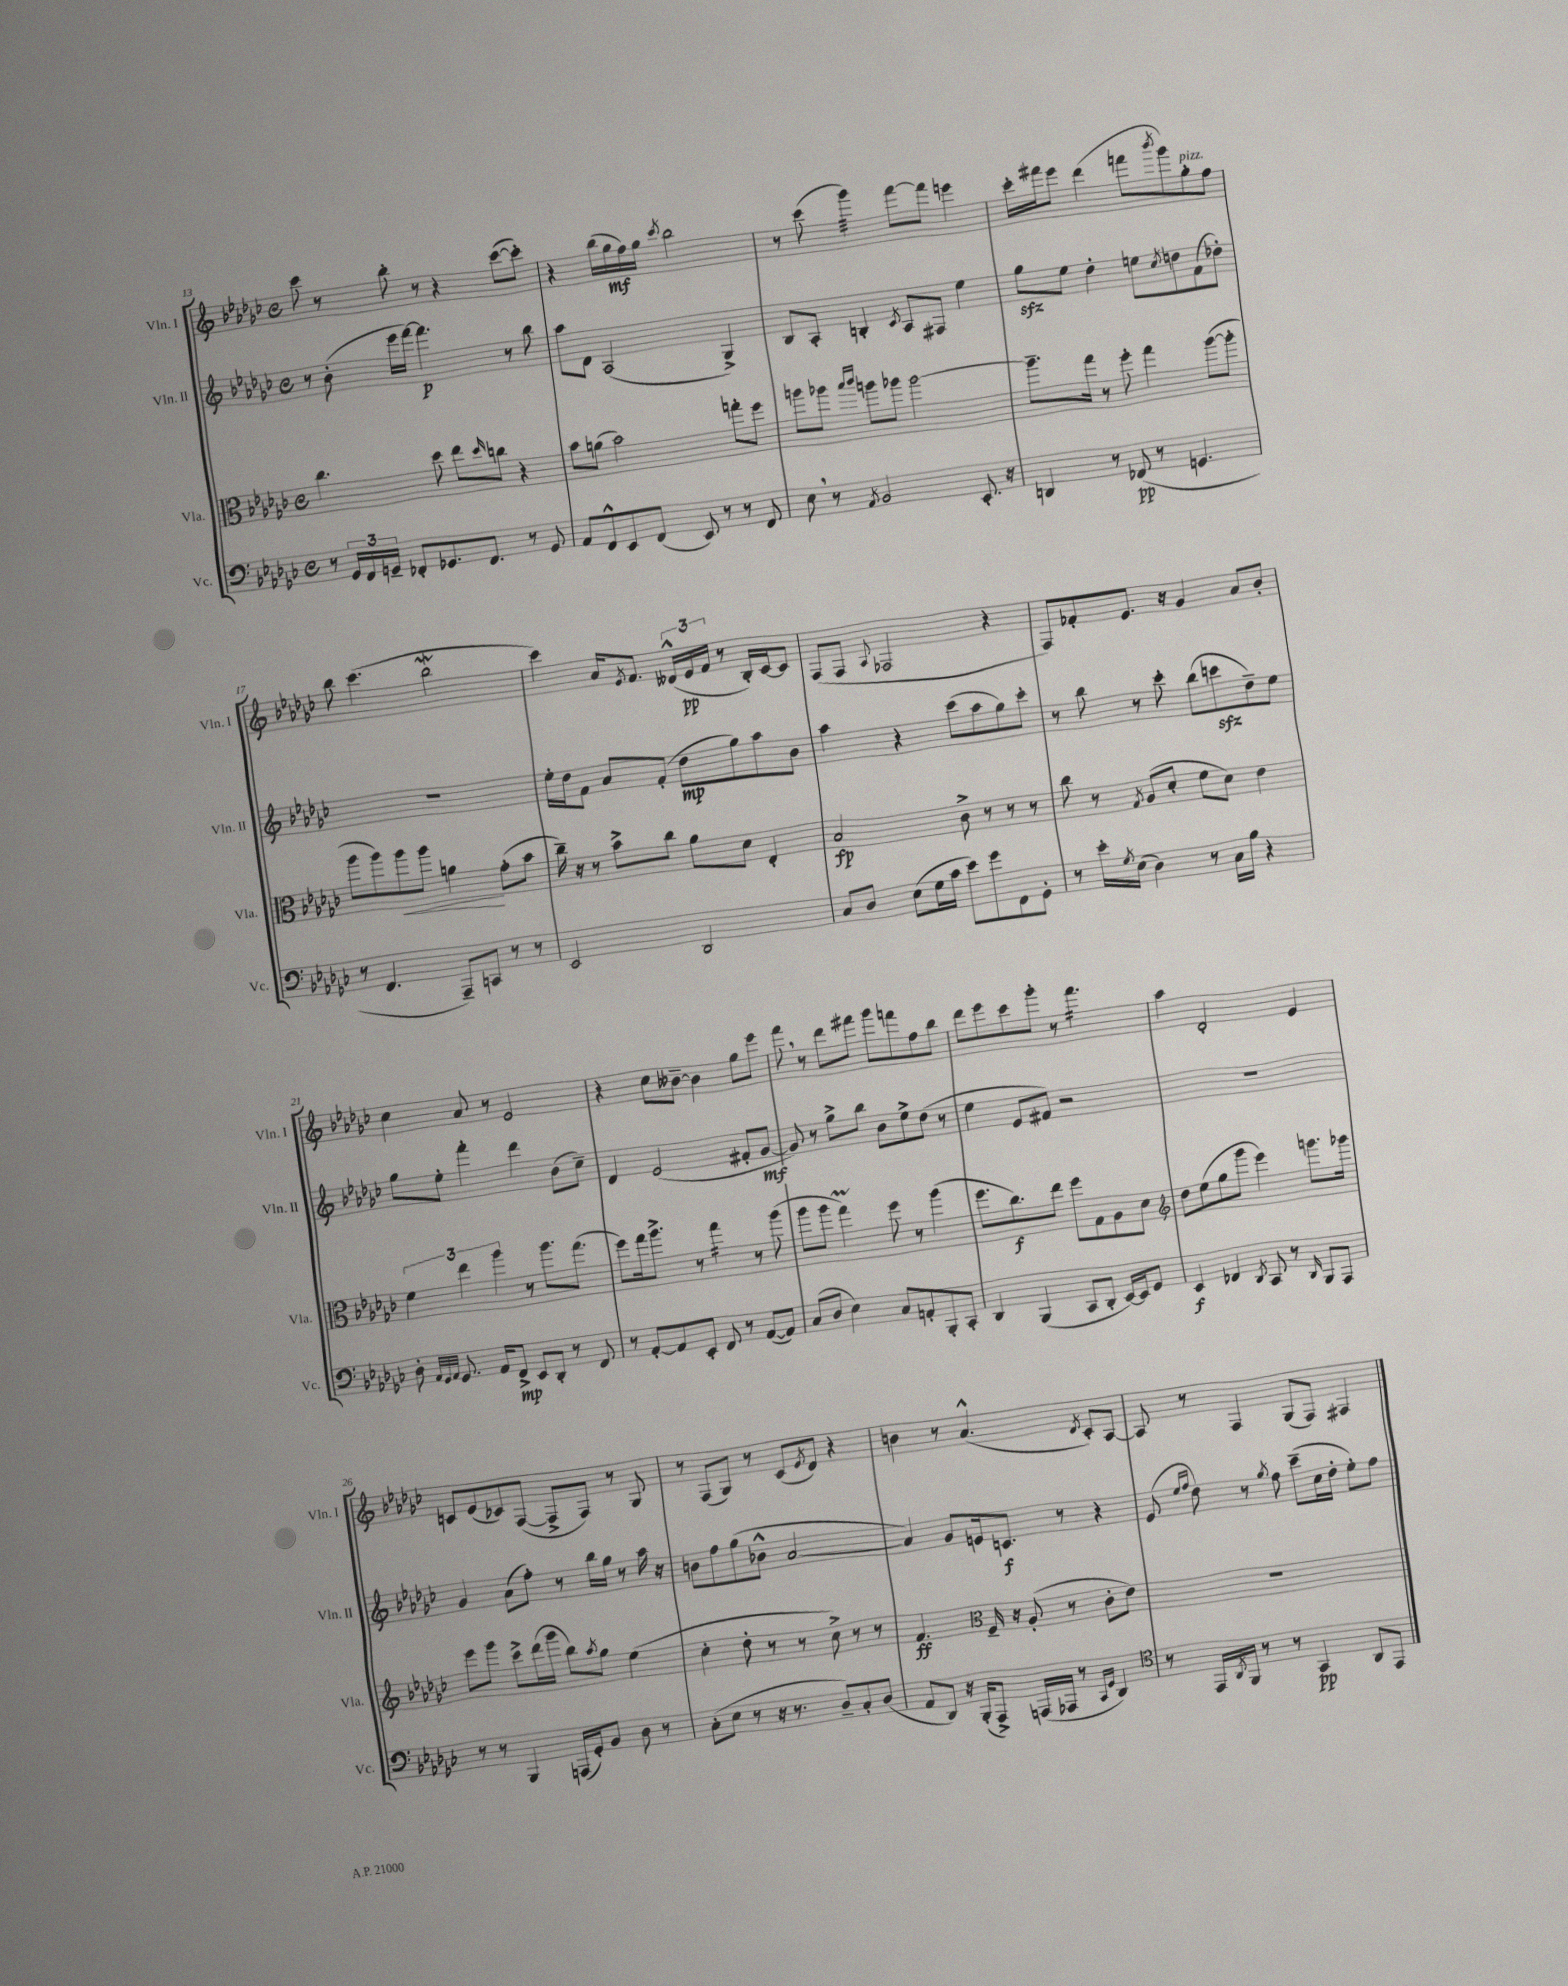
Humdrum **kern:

**kern	**kern	**kern	**kern
*staff4	*staff3	*staff2	*staff1
*clefF4	*clefC3	*clefG2	*clefG2
*k[b-e-a-d-g-c-]	*k[b-e-a-d-g-c-]	*k[b-e-a-d-g-c-]	*k[b-e-a-d-g-c-]
*M4/4	*M4/4	*M4/4	*M4/4
*met(c)	*met(c)	*met(c)	*met(c)
8r	4.cc-	8r	8ccc-
24GG-	.	(8b-'	8r
24FF	.	.	.
24GG~	.	.	.
8FF-'	.	16eee-	8bb-'
.	.	[16fff)	.
8.GG-	8dd-	4.fff]	8r
.	8ee-	.	4r
8.FF-	.	.	.
.	16qqdd-	.	.
.	8cc	.	.
8r	4r	8r	([8ccc-
8GG-	.	8bb-	8ccc-'])
=	=	=	=
8AA-	8b-	8aa-	4r
8FF^^	(8a	8d-	.
8EE-	2b-)	(2A-	(16bb-
.	.	.	16gg-
(8FF	.	.	16ff)
.	.	.	16gg-
.	.	.	8qccc-
8EE-)	.	.	2bb-
8r	.	.	.
8r	8gg'	4G-^)	.
8FF	8ff	.	.
=	=	=	=
8E-	8aa	8B-	8r
8r	8aa-	8A-'	(8ccc-
.	16qqbb-	.	.
8qAA-	16qqccc-	.	.
2BB-	8aa	4B'	4ggg-)
.	8aa-	.	.
.	.	8qc-	.
.	[2aa-	8A-	[8fff
.	.	8F#	8fff]
8.EE-'	.	4ee-	4eee
16r	.	.	.
=	=	=	=
4DD	8.aa-~]	8gg-	16ccc-'
.	.	.	16fff#
.	.	8ee-	8eee-
.	16gg-	.	.
8r	8r	4dd-'	(4ddd-
(8FF-	8ff'	.	.
8r	4gg-	8ee	8fff
.	.	8qcc-	8qbbb-
4.GG	.	8dd	8ggg-)
.	([8aa-	(8f	8gg-'
.	8aa-']	8dd-')	8ff
=	=	=	=
8r	8aa-	1r	8bb-
4.FF	8aa-)	.	(4.ccc-
.	8aa-	.	.
.	8aa-	.	.
8AAA-~)	4a	.	2bb-
8CC	.	.	.
8r	(8g-'	.	.
8r	8b-	.	.
=	=	=	=
2EE-	16cc-~)	16ee-'	4ccc-)
.	16r	16dd-	.
.	8r	8f	.
.	8b-^	8a-	16a-
.	.	.	8qe-
.	.	.	8.f
.	8cc-	(8f'	.
2DD-	8a-	8dd-	(24d--^^
.	.	.	24e-
.	.	.	24f
.	8d-	8gg-)	8r
.	4E-'	8aa-	16B-')
.	.	.	[16c-
.	.	8b-	8c-]
=	=	=	=
8C-	2B-	4aa-	(8F
8D-	.	.	8F
.	.	.	8qqA-
(8E-	.	4r	2F-
16G-	.	.	.
16c-	.	.	.
8e-)	8c-^	(8ccc-	.
8g-	8r	8aa-	.
8FF	8r	8gg-)	4r
8GG-'	8r	8ccc-'	.
=	=	=	=
8r	8cc-	8r	8F)
16e-'	8r	8bb-	8f-'
8qG-	.	.	.
(16E-	.	.	.
.	8qG-	.	.
4D-)	(8A-	8r	8.e-
.	8d-'	8ccc-'	.
.	.	.	16r
8r	8f	(8bb-	4g-
16C-	8d-)	8ccc	.
16B-	.	.	.
4r	4e-	8dd-~)	8a-
.	.	8ee-	8b-'
=	=	=	=
8D-'	6f	8gg-	4cc-
32qqAA-	.	.	.
32qqGG-	.	.	.
32qqAA-	.	.	.
8.GG-	.	8ee-'	.
.	6ee-	.	.
.	.	4fff'	8a-
16AA-	.	.	.
.	6aa-	.	.
8FF^	.	.	8r
8EE-	8r	4ddd-	2e-
8DD-'	8.aa-	.	.
8r	.	(8b-	.
.	(8.gg-	.	.
8FF	.	8cc-~)	.
=	=	=	=
8r	8ff)	4d-	4r
[8AA-'	16gg-	.	.
.	8.aa-^	.	.
8AA-]	.	(2e-	8cc-
8EE-'	8r	.	[8b--~
8FF	4gg-	.	4b--]
8r	.	.	.
([8AA-	8r	8f#'	8gg-
8AA-])	(8aa-	[8g-	8eee-
=	=	=	=
(8C-	8aa-	8g-])	8fff
8D-	8aa-	8r	8r
4E-)	4gg-)	8gg-^	8ddd-
.	.	8bb-	8fff#
8C-	8ff	8b-	8ggg-
8AA'	8r	8ee-^	8fff
8BBB-'	(4aa-	(8dd-	8ff
8CC-'	.	8r	8bb-
=	=	=	=
4DD-	8.ff	4ee-	8ddd-
.	.	.	8eee-
.	8.cc-)	.	.
(4BBB-	.	8e-	8ccc-
.	8ee-	8f#)	8ggg-'
8CC-	8ff	2r	8r
8DD-'	8G-	.	4.fff
[16EE-)	8A-	.	.
16EE-]	.	.	.
8GG-	8d-	.	.
=	=	=	=
*	*clefG2	*	*
4EE-	8dd-	1r	4aa-
.	(8ee-	.	.
4FF-	8gg-	.	2d-'
.	8ggg-	.	.
8qDD-	.	.	.
8CC-	4eee-)	.	.
8r	.	.	.
16qqDD-	.	.	.
8BBB-	8.ggg	.	4e-
8AAA-	.	.	.
.	16ggg-	.	.
=	=	=	=
8r	8eee-	4g-	8c
8r	8ggg-	.	(8e-
4BBB-	8ccc-^	(8a-	8c-)
.	(16ddd-	8ff')	([8F
.	16ggg-	.	.
(16AAA	8bb-)	8r	8F^]
16GG-')	.	.	.
.	8qaa-	.	.
8BB-	8gg-	16bb-	8F)
.	.	16gg-	.
8D-	(4ee-	8r	8r
8r	.	16aa-	8G-
.	.	16r	.
=	=	=	=
(8C-'	4cc-'	8b	8r
8E-	.	8ff	(8F
8r	8dd-'	(8gg-	8G-)
16r	8r	8b-^^	8r
8.r	.	.	.
.	8r	[2a-	(8c-
.	.	.	8qe-
8D-~)	8cc-^)	.	8d-)
8C-'	8r	.	4r
(8D-	8r	.	.
=	=	=	=
8AA-	4.f	4a-])	4b
8DD-)	.	.	.
16r	.	8g-	8r
(16BBB-'	.	.	.
*	*clefC3	*	*
8AAA-^)	16F~	16e	(4.a-^^
.	16r	8.c	.
(16AAA	(8A-'	.	.
16AAA-	.	.	.
8r	8r	8r	.
16qqCC-	.	.	.
16qqGG-	.	.	8qd-
4DD-)	8c-'	4r	8c-')
.	8e-)	.	[8A-
=	=	=	=
*clefC4	*	*	*
8r	1r	(8e-	8A-]
.	.	16qqee-	.
.	.	16qqff	.
16EE-	.	8dd-)	8r
8qAA-	.	.	.
16FF	.	.	.
8r	.	8r	4F
.	.	8qgg-	.
8r	.	8ff	.
4GG-	.	(8ccc-~	(8G-
.	.	16cc-	8F)
.	.	16dd-'	.
8AA-	.	8ee-')	4F#
8EE-	.	8ff	.
==	==	==	==
*-	*-	*-	*-
